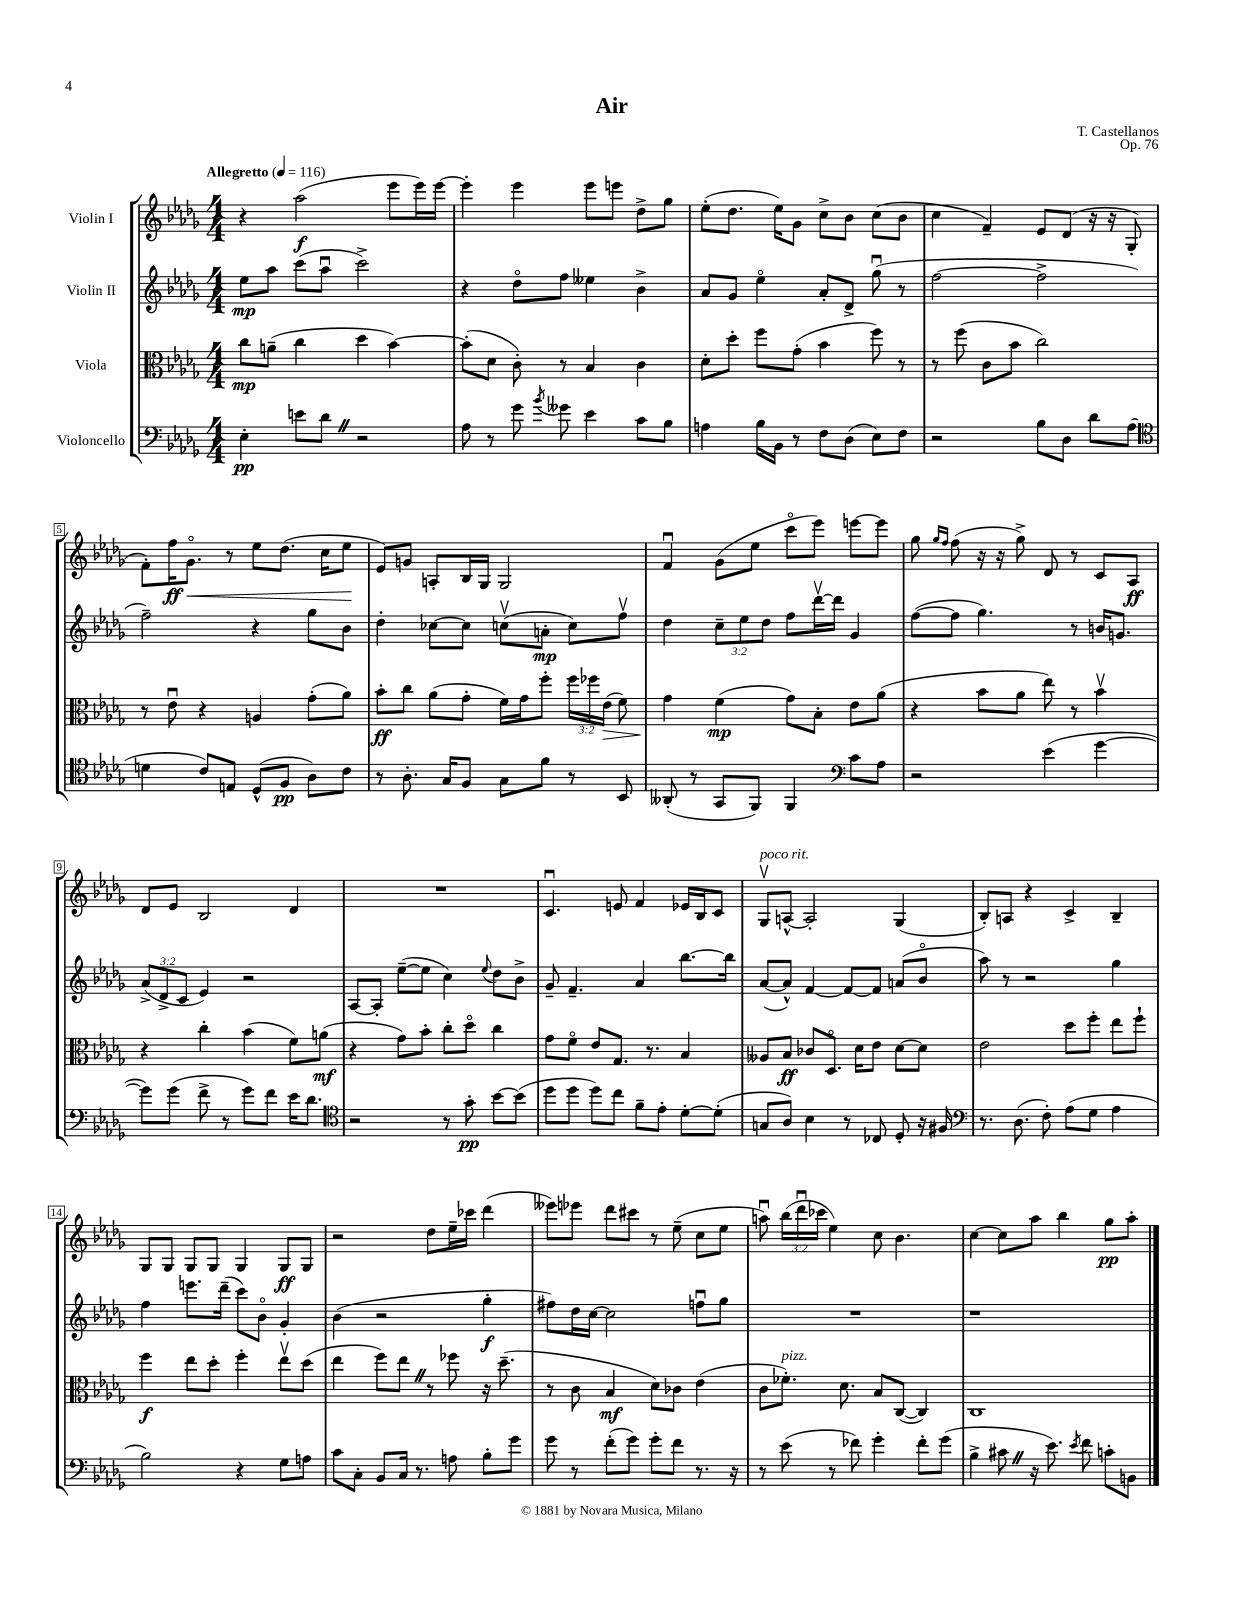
\header { title = "Air" composer = "T. Castellanos" opus = "Op. 76" }
<<
\new StaffGroup <<
\new Staff = "s0" \with { instrumentName = "Violin I" } {
    \clef treble \key des \major \numericTimeSignature \time 4/4 \override Staff.TupletNumber.text = #tuplet-number::calc-fraction-text \tempo "Allegretto" 4 = 116
    \autoBeamOff r4 aes''2\f( ees'''8[ ees'''16) ees'''16]~ |
    ees'''4-. ees'''4 ees'''8[ e'''8] des''8[-> ges''8] |
    ees''8[-.( des''8.] ees''16[) ges'8] c''8[-> bes'8] c''8[( bes'8] |
    c''4 f'4--) ees'8[ des'8]( r16 r16 ges8-. |
    f'8[-.) f''16\ff\< ges'8.]\flageolet r8 ees''8[ des''8.]( c''16[ ees''8]\! |
    ees'8[) g'8] a8[-. bes16 ges16] ges2 |
    f'4\downbow ges'8[( ees''8] c'''8[\flageolet ees'''8]) e'''8[~ e'''8] |
    ges''8 \grace { ges''16[ f''16] } f''8( r16 r16 ges''8->) des'8 r8 c'8[ aes8]\ff |
    des'8[ ees'8] bes2 des'4 |
    R1 |
    c'4.\downbow e'8 f'4 ees'16[ bes16 c'8] |
    ges8[\upbow^\markup { \italic "poco rit." } a8]~-^ a2-. ges4( |
    bes8[-.) a8] r4 c'4-> bes4-- |
    ges8[ ges8] ges8[ ges8] ges4 ges8[\ff ges8] |
    r2 des''8[ ees''16-- ces'''16] des'''4( |
    eeses'''8[) ees'''8] des'''8[ cis'''8] r8 ees''8--( c''8[ ees''8] |
    a''8\downbow) \tuplet 3/2 { bes''16[( des'''16\downbow ces'''16] } ees''4) c''8 bes'4. |
    c''4~ c''8[ aes''8] bes''4 ges''8[\pp aes''8]-. \bar "|." |
}
\new Staff = "s1" \with { instrumentName = "Violin II" } {
    \clef treble \key des \major \numericTimeSignature \time 4/4 \override Staff.TupletNumber.text = #tuplet-number::calc-fraction-text
    \autoBeamOff ees''8[\mp aes''8] c'''8[( aes''8]\downbow c'''2->) |
    r4 des''8[\flageolet f''8] eeses''4 bes'4-> |
    aes'8[ ges'8] ees''4\flageolet aes'8[-. des'8]-> ges''8\downbow( r8 |
    f''2~ f''2-> |
    f''2--) r4 ges''8[ bes'8] |
    des''4-. ces''8[~ ces''8] c''8[\upbow( a'8]-.\mp c''8[) f''8]\upbow |
    des''4 \tuplet 3/2 { c''8[-- ees''8 des''8] } f''8[ des'''16~\upbow des'''16] ges'4 |
    f''8[~( f''8] ges''4.) r8 b'16[ g'8.] |
    \tuplet 3/2 { aes'8[->( des'8-> c'8] } ees'4) r2 |
    aes8[~ aes8]-. ees''8[~--( ees''8] c''4) \appoggiatura { ees''8 } des''8[ bes'8]-> |
    ges'8-- f'4.-- aes'4 bes''8.[~ bes''16] |
    aes'8[~( aes'8]-^) f'4~ f'8[~ f'8] a'8[( bes'8]\flageolet |
    aes''8) r8 r2 ges''4 |
    f''4 e'''8.[ des'''16]--( c'''8[) bes'8]\flageolet ges'4-. |
    bes'4( r2 ges''4-.\f |
    fis''8[) des''16 c''16]~ c''2 f''8[\downbow ges''8] |
    R1 |
    r1 \bar "|." |
}
\new Staff = "s2" \with { instrumentName = "Viola" } {
    \clef alto \key des \major \numericTimeSignature \time 4/4 \override Staff.TupletNumber.text = #tuplet-number::calc-fraction-text
    \autoBeamOff c''8[\mp a'8]--( c''4 des''4 bes'4~) |
    bes'8[-.( des'8] c'8-.) r8 bes4 c'4 |
    des'8[-. des''8]-. f''8[ ges'8]-.( bes'4 f''8) r8 |
    r8 f''8( c'8[ bes'8] c''2) |
    r8 ees'8\downbow r4 a4 ges'8[-.( aes'8]) |
    bes'8[-.\ff c''8] aes'8[( ges'8]-. f'16[) ges'16 f''8]-. \tuplet 3/2 { f''16[ fes''16 ees'16]\>( } f'8) |
    ges'4\! f'4\mp( ges'8[) bes8]-. ees'8[ aes'8]( |
    r4 bes'8[ aes'8] ees''8) r8 bes'4\upbow |
    r4 c''4-. bes'4( f'8[) a'8]\mf( |
    r4 ges'8[) bes'8]-. c''8[-. des''8]\flageolet c''4 |
    ges'8[ f'8]\flageolet ees'8[ ges8.] r8. bes4 |
    aeses8[ bes8]\ff ces'8[ des8.]\flageolet des'16[ ees'8] des'8[~ des'8] |
    ees'2 des''8[ f''8]-. ees''8[ f''8]-! |
    f''4\f ees''8[ des''8]-. f''4-. ees''8[\upbow des''8]( |
    ees''4 f''8[) ees''8] \once \override BreathingSign.text = \markup { \musicglyph "scripts.caesura.straight" } \breathe r8 fes''8 r16 des''8.--( |
    r8 c'8 bes4\mf des'8[) ces'8] ees'4( |
    c'8[ fes'8.]-.^\markup { \italic "pizz." }) des'8. bes8[ c8]~( c4) |
    c1 \bar "|." |
}
\new Staff = "s3" \with { instrumentName = "Violoncello" } {
    \clef bass \key des \major \numericTimeSignature \time 4/4
    \autoBeamOff ees4-.\pp e'8[ des'8] \once \override BreathingSign.text = \markup { \musicglyph "scripts.caesura.straight" } \breathe r2 |
    aes8 r8 ges'8 \acciaccatura { bes'8 } geses'8 ees'4 c'8[ bes8] |
    a4 bes16[ bes,16] r8 f8[ des8]( ees8[) f8] |
    r2 bes8[ des8] des'8[ aes8]( |
    \clef tenor d'4 c'8[) e8] des8[-^( f8]\pp aes8[) c'8] |
    r8 aes8.-. ges16[ f8] ges8[ f'8] r8 bes,8 |
    aeses,8-.( r8 ges,8[ f,8]) f,4 \clef bass c'8[ aes8] |
    r2 ees'4( ges'4~ |
    ges'8[) ges'8]( f'8-> r8 ges'8[) f'8] ees'16[ des'8.] |
    \clef tenor r2 r8 ges'8-.\pp bes'8[~ bes'8]( |
    des''8[ des''8] des''8[) c''8] f'8[-- ees'8]-. des'8[~-. des'8]-.( |
    g8[ aes8]) bes4 r8 ces8 des8-. r16 fis16 |
    \clef bass r8. des8.( f8-.) aes8[( ges8] aes4 |
    bes2) r4 ges8[ a8] |
    c'8[ c8]-. bes,8[ c16] r8. a8 bes8[-. ges'8] |
    ges'8 r8 f'8[-.( ges'8]) ges'8[-. f'8] r8. r16 |
    r8 ees'8( r8 fes'8) ges'4-. fes'8[-. ges'8]( |
    bes4-> cis'8 \once \override BreathingSign.text = \markup { \musicglyph "scripts.caesura.straight" } \breathe r16 ees'8.) \acciaccatura { ees'8 } f'8 c'8[-. b,8] \bar "|." |
}
>>
>>
\layout { \context { \Score \override BarNumber.stencil = #(make-stencil-boxer 0.1 0.3 ly:text-interface::print) } }
